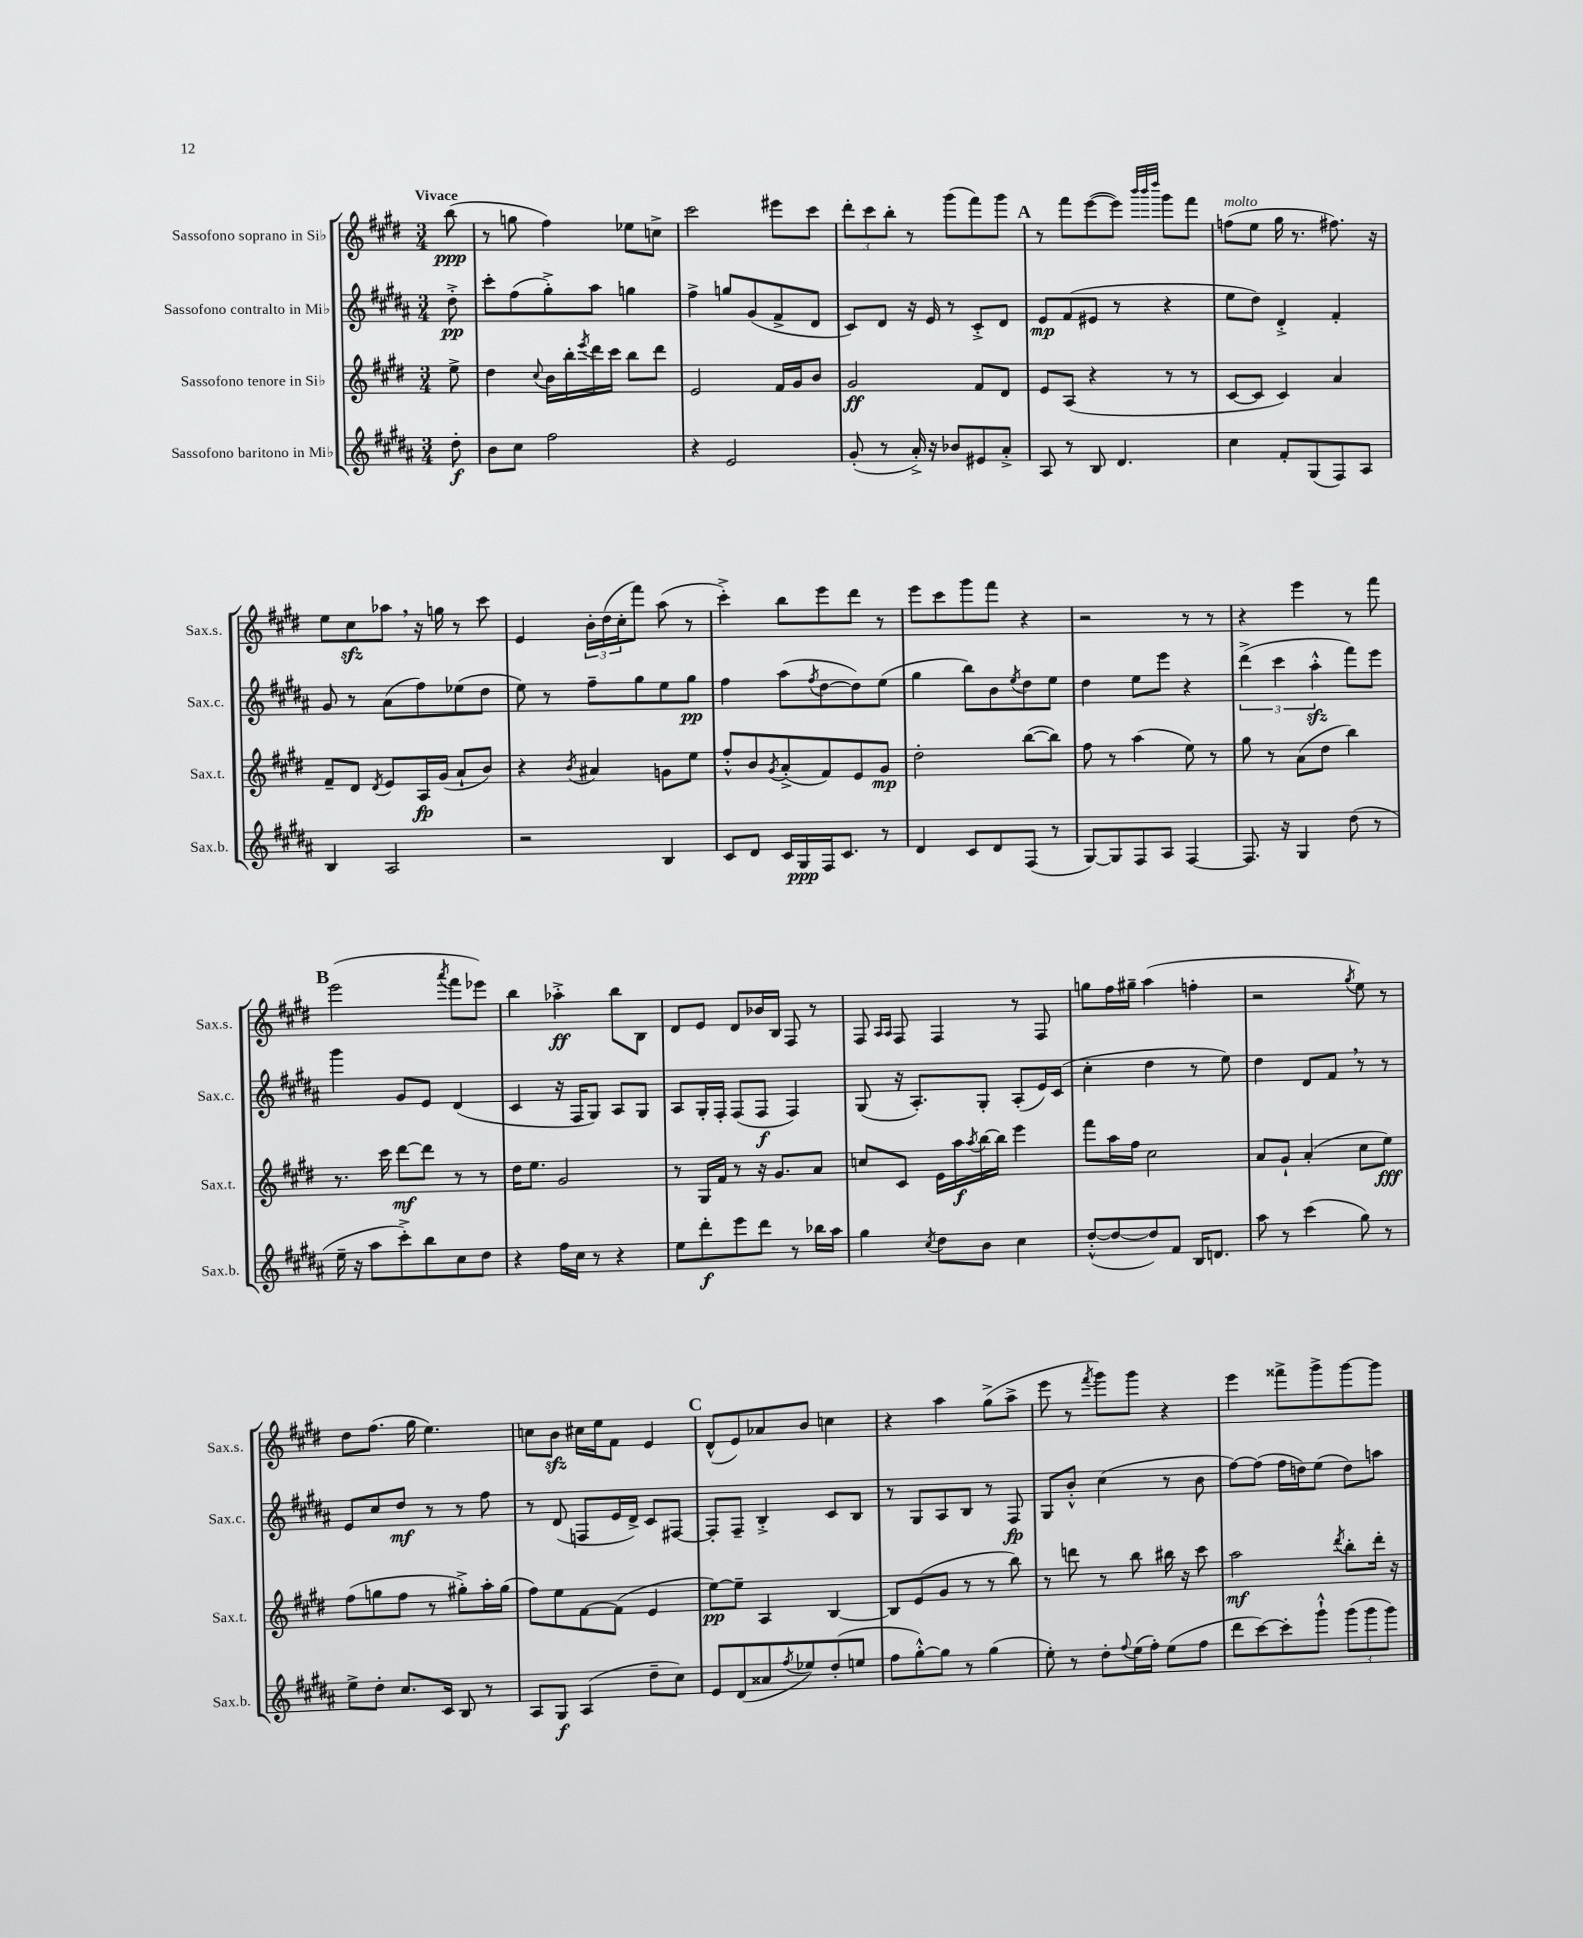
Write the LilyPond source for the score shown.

<<
\new StaffGroup <<
\new Staff = "s0" \with { instrumentName = "Sassofono soprano in Sib" shortInstrumentName = "Sax.s." } {
    \clef treble \key e \major \numericTimeSignature \time 3/4 \partial 8 \tempo "Vivace"
    b''8\ppp( |
    r8 g''8 fis''4) ees''8 c''8-> |
    cis'''2 eis'''8 cis'''8 |
    \tuplet 3/2 { dis'''8-. cis'''8 b''8-. } r8 gis'''8( fis'''8) gis'''8 |
    \mark \markup { \bold "A" } r8 fis'''8 e'''8~( e'''8) \grace { b'''32 b'''32 dis''''32 } gis'''8 fis'''8 |
    f''8^\markup { \italic "molto" }( e''8 gis''16 r8. fis''8.) r16 |
    e''8 cis''8\sfz aes''8 \breathe r16 g''16 r8 cis'''8 |
    e'4 \tuplet 3/2 { b'16-. dis''16( cis''16-. } fis'''8) a''8( r8 |
    cis'''4-.->) b''8 e'''8 dis'''8 r8 |
    e'''8 cis'''8 gis'''8 fis'''8 r4 |
    r2 r8 r8 |
    r4 e'''4 r8 fis'''8 |
    \mark \markup { \bold "B" } e'''2( \acciaccatura { a'''8 } fis'''8 ees'''8) |
    b''4 aes''4-.->\ff b''8 b8 |
    dis'8 e'8 dis'8 bes'16 b16 fis8 r8 |
    fis8 \grace { a16 a16 } fis8 fis4 r8 fis8 |
    g''8 fis''16 gis''16-- a''4( f''4-. |
    r2 \acciaccatura { gis''8 } e''8) r8 |
    dis''8 fis''8.( gis''16 e''4.) |
    c''8 b'8\sfz cis''16 e''16 fis'8 e'4 |
    \mark \markup { \bold "C" } dis'8-^( e'8) aes'8 b'8 c''4 |
    r4 a''4 gis''8->( a''8-> |
    e'''8 r8 \acciaccatura { fis'''8 } gis'''8) gis'''8 r4 |
    e'''4 fisis'''8-> gis'''8-> gis'''8~ gis'''8 \bar "|." |
}
\new Staff = "s1" \with { instrumentName = "Sassofono contralto in Mib" shortInstrumentName = "Sax.c." } {
    \clef treble \key b \major \numericTimeSignature \time 3/4 \partial 8
    dis''8-.->\pp |
    cis'''8-. fis''8( gis''8-.->) ais''8 g''4 |
    fis''4-> g''8 gis'8( fis'8-> dis'8 |
    cis'8) dis'8 r16 e'16 r8 cis'8-.-> dis'8 |
    \mark \markup { \bold "A" } e'8\mp fis'8( eis'8 r8 r4 |
    e''8 dis''8) dis'4-.-> fis'4-. |
    gis'8 r8 ais'8( fis''8) ees''8( dis''8 |
    e''8) r8 fis''8-- gis''8 e''8 gis''8\pp |
    fis''4 ais''8( \acciaccatura { fis''8 } dis''8~ dis''8) e''8( |
    gis''4 b''8) b'8 \acciaccatura { e''8 } dis''8 e''8 |
    dis''4 e''8 e'''8 r4 |
    \tuplet 3/2 { dis'''4->( cis'''4 ais''4-.-^\sfz } fis'''8) e'''8 |
    \mark \markup { \bold "B" } gis'''4 gis'8 e'8 dis'4( |
    cis'4 r16 fis16 gis8) ais8 gis8 |
    ais8 gis16-. fis16-. fis8( fis8\f fis4) |
    gis8( r16 ais8.-.) gis8-. ais8-.( e'16) cis'16( |
    cis''4-. dis''4 r8 e''8) |
    dis''4 dis'8 fis'8 \breathe r8 r8 |
    e'8 cis''8 dis''8\mf r8 r8 fis''8 |
    r8 dis'8( f8 e'16 dis'16->) cis'8 fis8~ |
    \mark \markup { \bold "C" } fis8-. fis8-- b4-.-> cis'8 b8 |
    r8 gis8 ais8 b8 r8 fis8\fp |
    gis8 b'8-.-^ cis''4( r8 b'8 |
    fis''8~) fis''8( fis''16 d''16) e''8( d''8) a''8 \bar "|." |
}
\new Staff = "s2" \with { instrumentName = "Sassofono tenore in Sib" shortInstrumentName = "Sax.t." } {
    \clef treble \key e \major \numericTimeSignature \time 3/4 \partial 8
    e''8-> |
    dis''4 \appoggiatura { cis''8 } b'16 b''16-. \acciaccatura { e'''8 } dis'''16 cis'''16 b''8 dis'''8 |
    e'2 fis'16 gis'16 b'8 |
    gis'2\ff fis'8 dis'8 |
    \mark \markup { \bold "A" } e'8 a8( r4 r8 r8 |
    cis'8~ cis'8 cis'4) a'4 |
    fis'8-- dis'8 \acciaccatura { dis'8 } e'8 a16\fp gis'16( a'8-! b'8) |
    r4 \acciaccatura { b'8 } ais'4 g'8 e''8 |
    fis''8-.-^ b'8 \acciaccatura { gis'8 } a'8-.->( fis'8) e'8 gis'8\mp |
    dis''2-. b''8~( b''8) |
    fis''8 r8 a''4( e''8) r8 |
    gis''8 r8 a'8( dis''8 b''4) |
    \mark \markup { \bold "B" } r8. cis'''16 dis'''8~\mf dis'''8 r8 r8 |
    dis''16 e''8. gis'2 |
    r8 gis16 fis'16 r8 r16 gis'8. a'8 |
    c''8 cis'8 e'16 a''16\f \acciaccatura { a''8 } b''16~ b''16 e'''4 |
    fis'''8 a''16 fis''16 cis''2 |
    a'8 gis'8-! a'4-.( cis''8 e''8\fff) |
    fis''8( g''8 fis''8 r8 gis''8-.->) a''16-. gis''16( |
    fis''8) e''8 fis'8~ fis'8( e'4 |
    \mark \markup { \bold "C" } e''8~\pp) e''8-- a4 b4~ |
    b8 e'8( gis'8 r8 r8 b''8) |
    r8 d'''8 r8 b''8 bis''16 r16 cis'''8 |
    a''2\mf \acciaccatura { dis'''8 } b''8-. dis'''16-. r16 \bar "|." |
}
\new Staff = "s3" \with { instrumentName = "Sassofono baritono in Mib" shortInstrumentName = "Sax.b." } {
    \clef treble \key b \major \numericTimeSignature \time 3/4 \partial 8
    dis''8-.\f |
    b'8 cis''8 fis''2 |
    r4 e'2 |
    gis'8-.( r8 ais'16-.->) r16 bes'8 eis'8 ais'8-.-> |
    \mark \markup { \bold "A" } ais8 r8 b8 dis'4. |
    cis''4 fis'8-. gis8( fis8) ais8 |
    b4 ais2 |
    r2 b4 |
    cis'8 dis'8 cis'16 gis16\ppp fis16 cis'8. r8 |
    dis'4 cis'8 dis'8 fis8( r8 |
    gis8~) gis8 fis8 ais8 fis4~ |
    fis8. r16 gis4 dis''8( r8 |
    \mark \markup { \bold "B" } e''16-- r16 ais''8 cis'''8-.->) b''8 cis''8 dis''8 |
    r4 fis''16 cis''16 r8 r4 |
    e''8 dis'''8-.\f e'''8 dis'''8 r8 bes''16 ais''16 |
    gis''4 \acciaccatura { cis''8 } dis''8 b'8 cis''4 |
    dis''8~-.-^( dis''8~ dis''8) fis'8 b16 d'8. |
    ais''8 r8 cis'''4( gis''8) r8 |
    e''8-> dis''8-. cis''8. cis'16 b8 r8 |
    ais8 gis8\f ais4( dis''8-- cis''8) |
    \mark \markup { \bold "C" } e'8 dis'8( aisis'8 \acciaccatura { fis''8 } ees''8) dis''8-.( e''8 |
    fis''8 gis''8~-.-^) gis''8 r8 gis''4( |
    e''8-.) r8 dis''8-. \appoggiatura { fis''8 } e''16( fis''16-.) e''8( fis''8 |
    dis'''8 cis'''8~) cis'''8-. gis'''8-!-^ \tuplet 3/2 { gis'''8( gis'''8 gis'''8) } \bar "|." |
}
>>
>>
\layout { \context { \Score \remove "Bar_number_engraver" } }
